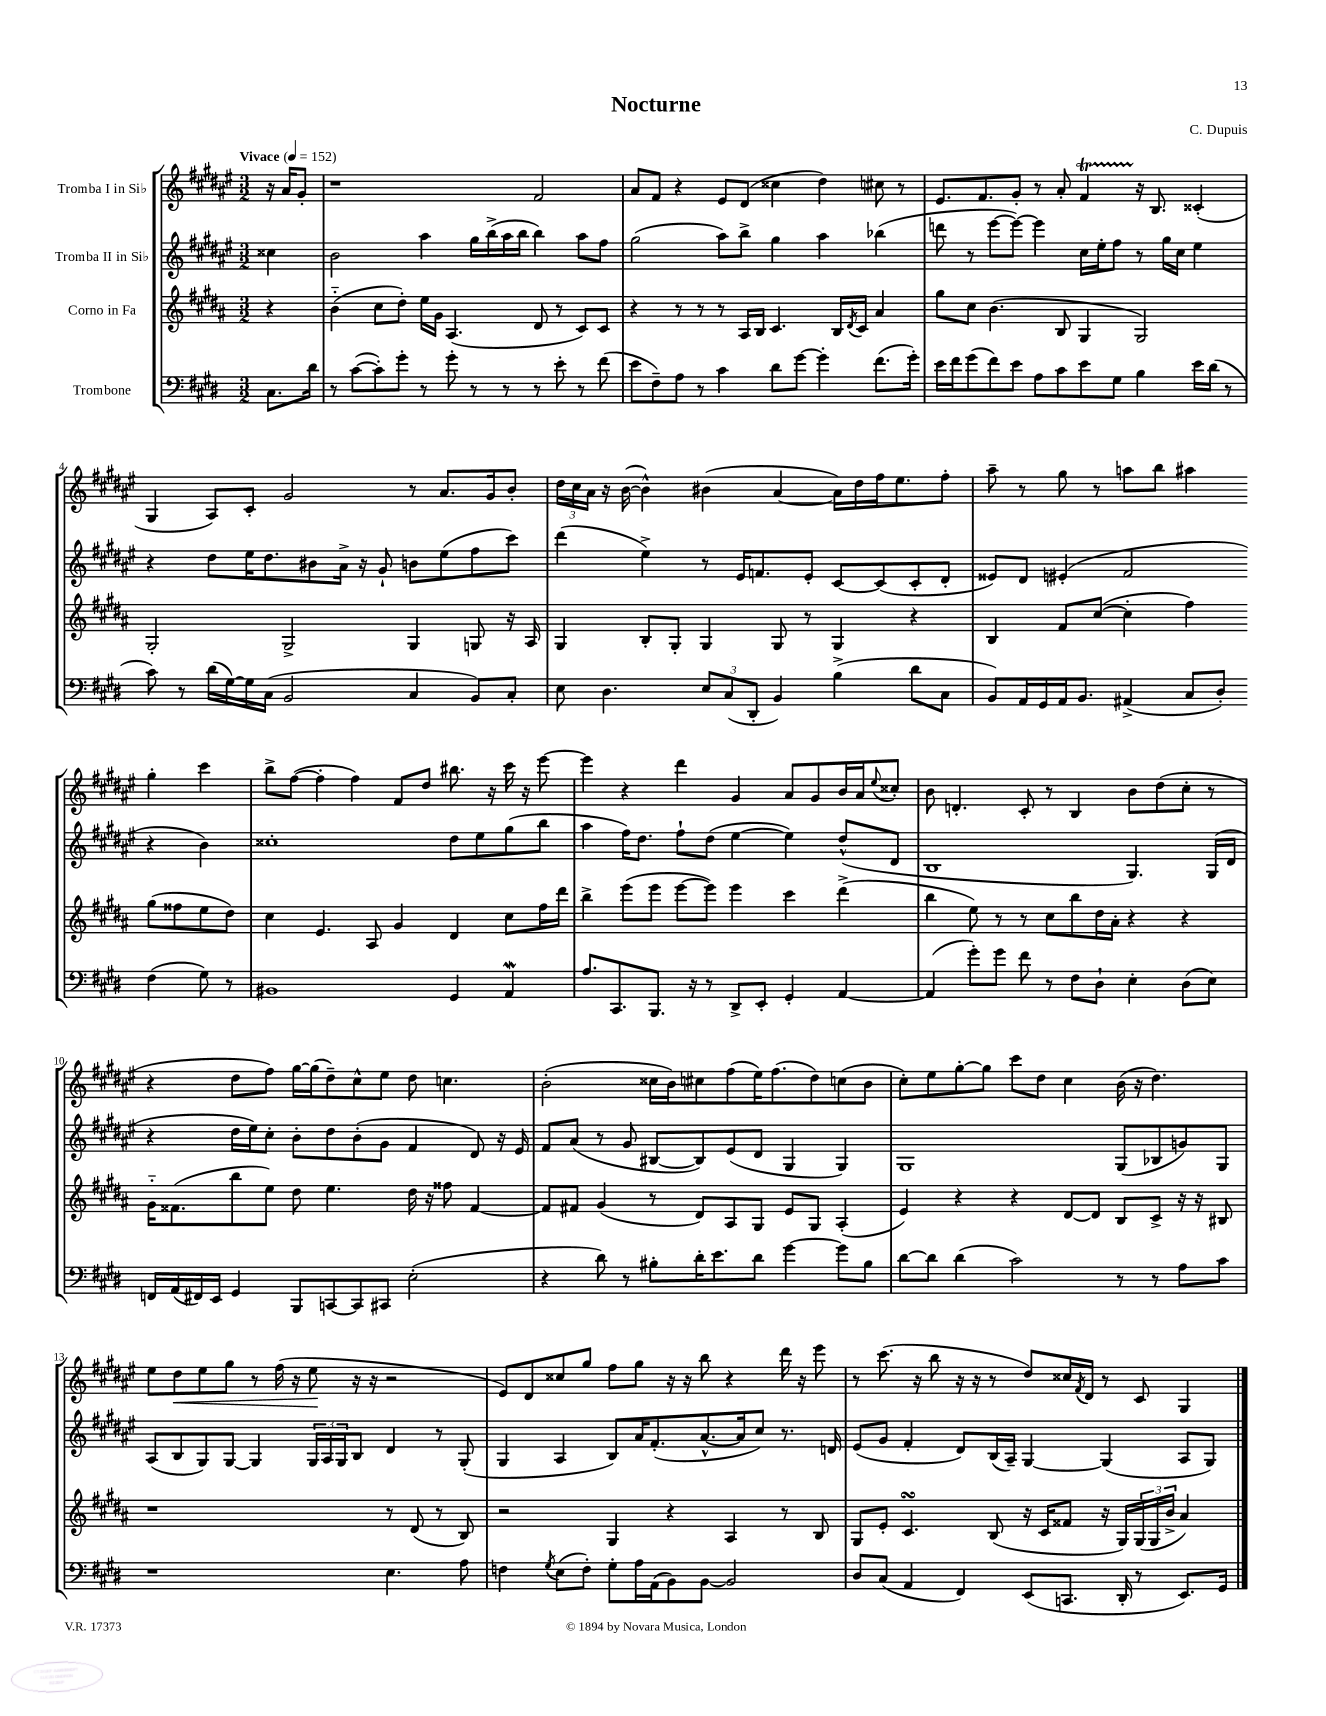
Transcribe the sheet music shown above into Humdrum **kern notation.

**kern	**kern	**kern	**kern	**dynam
*part4	*part3	*part2	*part1	*part1
*staff4	*staff3	*staff2	*staff1	*staff1
*I"Trombone	*I"Corno in Fa	*I"Tromba II in Si♭	*I"Tromba I in Si♭	*
*clefF4	*clefG2	*clefG2	*clefG2	*
*k[f#c#g#d#]	*k[f#c#g#d#a#]	*k[f#c#g#d#a#e#]	*k[f#c#g#d#a#e#]	*
*M3/2	*M3/2	*M3/2	*M3/2	*
*MM152	*MM152	*MM152	*MM152	*
=	=	=	=	=
!	!	!	!LO:TX:a:B:t=Vivace	!
8.C#\L	4r	4cc##X\	16r	.
.	.	.	16a#/KL	.
.	.	.	8g#'/J	.
16d#\Jk	.	.	.	.
=1	=1	=1	=1	=1
8r	(4b\	2b\	1r	.
([8c#\L	.	.	.	.
8c#'\])	8cc#\L	.	.	.
8g#'\J	8dd#'\J)	.	.	.
8r	16ee\LL	4aa#\	.	.
.	16g#\JJ	.	.	.
8g#'\	(4.A#/	.	.	.
8r	.	16gg#\LL	.	.
.	.	(16bb^\	.	.
8r	.	16aa#\	.	.
.	.	16bb\JJ	.	.
8r	8d#/	4bb\)	2f#/	.
8e'\	8r	.	.	.
8r	8c#/L)	8aa#\L	.	.
(8f#\	8c#/J	8ff#\J	.	.
=2	=2	=2	=2	=2
8e\L	4r	(2gg#\	8a#/L	.
8F#~\)	.	.	8f#/J	.
8A\J	8r	.	4r	.
8r	8r	.	.	.
4c#\	8r	8aa#\L)	8e#/L	.
.	16A#/LL	8bb^\J	(8d#/J	.
.	16B/JJ	.	.	.
8d#\L	4.c#/	4gg#\	4cc##X\	.
[8g#\J	.	.	.	.
4g#'\]	.	4aa#\	4dd#\)	.
.	16B/LL	.	.	.
.	8qd#/	.	.	.
.	16c#/JJ	.	.	.
(8.f#\L	4a#/	(4bb-X\	8cc#X\	.
.	.	.	8r	.
16g#'\Jk)	.	.	.	.
=3	=3	=3	=3	=3
16e\LL	8gg#\L	8dddn\	8.e#/L	.
16f#\J	.	.	.	.
(8g#\	8cc#\J	8r	.	.
.	.	.	8.f#/	.
8f#\)	(4.b\	[8eee#\L	.	.
8e\J	.	8eee#\J_)	8g#'/J	.
8A\L	.	4eee#\]	8r	.
8c#\	8B/	.	8a#'/	.
8e\	4G#/	16cc#\LL	4f#T/	.
.	.	16ee#'\J	.	.
8G#\J	.	8ff#\J	.	.
4B\	2G#/)	8r	16r	.
.	.	.	8.B/	.
.	.	16gg#\LL	.	.
.	.	16cc#\JJ	.	.
16e\LL	.	4ee#\	(4c##X'/	.
(16d#\JJ	.	.	.	.
8r	.	.	.	.
!!LO:LB:g=z
=4	=4	=4	=4	=4
8c#\)	2G#'/	4r	4G#/	.
8r	.	.	.	.
(16d#\LL	.	8dd#\L	8A#/L)	.
[16G#\)	.	.	.	.
16G#\]	.	16ee#\K	8c#'/J	.
(16C#\JJ	.	8.dd#\	.	.
2BB/	2G#^/	.	2g#/	.
.	.	8b#X\	.	.
.	.	16a#^\Jk	.	.
.	.	16r	.	.
.	.	8g#`/	.	.
4C#/	4G#/	8bn\L	8r	.
.	.	(8ee#\	8.a#/L	.
8BB/L)	8Gn/	8ff#\	.	.
.	.	.	16g#/k	.
8C#'/J	16r	8ccc#\J)	8b'/J	.
.	16A#/	.	.	.
=5	=5	=5	=5	=5
8E\	4G#/	(4ddd#\	24dd#\LL	.
.	.	.	24cc#\	.
.	.	.	24a#\JJ	.
4.D#\	.	.	16r	.
.	.	.	([16b\	.
.	8B'/L	4ee#^\)	4b^^\])	.
.	8G#'/J	.	.	.
12E/L	4G#/	8r	(4b#X\	.
(12C#/	.	.	.	.
.	.	16e#/KL	.	.
12DD#'/J	.	.	.	.
.	.	8.fn/	.	.
4BB/)	8G#/	.	[4a#/	.
.	8r	8e#'/J	.	.
(4B^\	4G#/	[8c#/L	16a#\LL])	.
.	.	.	16dd#\	.
.	.	(8c#/]	16ff#\J	.
.	.	.	8.ee#\	.
8d#\L	4r	8c#'/	.	.
8C#\J	.	8d#'/J	8ff#'\J	.
=6	=6	=6	=6	=6
8BB/L)	4B/	8e##X/L)	8aa#~\	.
16AA/L	.	8d#/J	8r	.
16GG#/	.	.	.	.
16AA/J	8f#/L	(4e#X'/	8gg#\	.
8.BB/J	.	.	.	.
.	([8cc#/J	.	8r	.
(4AA#X^/	4cc#'\]	2f#/	8aan\L	.
.	.	.	8bb\J	.
8C#/L	4ff#\)	.	4aa#X\	.
8D#'/J)	.	.	.	.
(4F#\	(8gg#\L	4r	4gg#'\	.
.	8ff##X\	.	.	.
8G#\)	8ee\	4b\)	4ccc#\	.
8r	8dd#\J)	.	.	.
!!LO:LB:g=z
=7	=7	=7	=7	=7
1BB#X	4cc#\	1cc##X'	8bb^\L	.
.	.	.	([8ff#\J	.
.	4.e/	.	4ff#'\]	.
.	.	.	4ff#\)	.
.	8A#/	.	.	.
.	4g#/	.	8f#/L	.
.	.	.	8dd#/J	.
4GG#/	4d#/	8dd#\L	8.bb#X\	.
.	.	8ee#\	.	.
.	.	.	16r	.
4AAw/	8cc#\L	(8gg#\	16ccc#\	.
.	.	.	16r	.
.	16ff#\L	8bb\J	[8eee#\	.
.	16ddd#\JJ	.	.	.
=8	=8	=8	=8	=8
8.A/L	4bb^\	4aa#\	4eee#\]	.
8.CC#/	.	.	.	.
.	(8eee\L	16ff#\KL)	4r	.
.	.	8.dd#\J	.	.
8.BBB/J	8eee\J	.	.	.
.	[8eee\L	8ff#`\L	4ddd#\	.
16r	.	.	.	.
8r	8eee\J])	(8dd#\J	.	.
8DD#^/L	4eee\	[4ee#\	4g#/	.
8EE'/J	.	.	.	.
4GG#'/	4ccc#\	4ee#\])	8a#/L	.
.	.	.	8g#/	.
[4AA/	(4ddd#^\	(8dd#^^/L	16b/L	.
.	.	.	16a#/J	.
.	.	.	8qqee#/	.
.	.	8d#/J	8cc##X'/J	.
=9	=9	=9	=9	=9
(4AA/]	4bb\	1B	8b\	.
.	.	.	4.dn'/	.
8g#'\L)	8ee\)	.	.	.
8g#\J	8r	.	.	.
8f#\	8r	.	8c#'/	.
8r	8cc#\L	.	8r	.
8F#\L	8bb\	.	4B/	.
8D#`\J	16dd#\L	.	.	.
.	16a#'\JJ	.	.	.
4E'\	4r	4.G#/)	8b\L	.
.	.	.	(8dd#\	.
(8D#\L	4r	.	8cc#'\J	.
8E\J)	.	(16G#/LL	8r	.
.	.	16d#/JJ	.	.
!!LO:LB:g=z
=10	=10	=10	=10	=10
16FFn/LL	16g#\KL	4r	4r	.
(16AA/	(8.f##X\	.	.	.
16FF#X/)	.	.	.	.
16EE/JJ	.	.	.	.
4GG#/	8bb\	16dd#\LL	8dd#\L	.
.	.	16ee#\J)	.	.
.	8ee\J)	8cc#'\J	8ff#\J)	.
8BBB/L	8dd#\	8b'\L	[16gg#\LL	.
.	.	.	(16gg#\J]	.
[8CCn/	4.ee\	8dd#\	8dd#~\)	.
8CC/]	.	(8b'\	8cc#^^\	.
8CC#X/J	.	8g#\J	8ee#\J	.
(2E'\	16dd#\	4f#/	8dd#\	.
.	16r	.	.	.
.	8ff##X\	.	4.ccn\	.
.	[4f##/	8d#/)	.	.
.	.	16r	.	.
.	.	16e#/	.	.
=11	=11	=11	=11	=11
4r	8f##/L]	8f#/L	(2b'\	.
.	8f#X/J	(8a#/J	.	.
8d#\)	(4g#/	8r	.	.
8r	.	8g#/	.	.
8B#X'\L	8r	[8B#X/L	16cc##X\LL	.
.	.	.	16b\J)	.
16d#'\K	8d#/L)	8B#/])	8cc#X\	.
8.e\	.	.	.	.
.	8A#/	(8e#/	(8ff#\	.
8d#\J	8G#/J	8d#/J	16ee#\K)	.
.	.	.	(8.ff#\	.
[4g#\	8e/L	4G#/	.	.
.	8G#/J	.	8dd#\)	.
8g#\L]	(4A#'/	4G#/)	(8ccn\	.
8B#\J	.	.	8b\J	.
=12	=12	=12	=12	=12
[8d#\L	4e/)	1G#	8cc#'\L)	.
8d#\J]	.	.	8ee#\	.
(4d#\	4r	.	[8gg#'\	.
.	.	.	8gg#\J]	.
2c#\)	4r	.	8ccc#\L	.
.	.	.	8dd#\J	.
.	[8d#/L	.	4cc#\	.
.	8d#/J]	.	.	.
8r	8B/L	(8G#/L	(16b\	.
.	.	.	16r	.
8r	8c#^/J	8B-X/	4.dd#\)	.
8A\L	16r	8gn/)	.	.
.	16r	.	.	.
8c#\J	8B#X/	8G#/J	.	.
!!LO:LB:g=z
=13	=13	=13	=13	=13
1r	1r	(8A#/L	8ee#\L	.
!	!	!	!	!LO:HP:b
.	.	8B/	8dd#\	<
.	.	8G#/)	8ee#\	.
.	.	[8G#/J	8gg#\J	.
.	.	4G#/]	8r	.
.	.	.	(16ff#\	.
.	.	.	16r	.
.	.	24G#/LL	8ee#\	.
.	.	24A#/	.	.
.	.	24G#/J	.	.
.	.	8B/J	16r	[
.	.	.	16r	.
4.E\	8r	4d#/	2r	.
.	(8d#/	.	.	.
.	8r	8r	.	.
8A\	8B/)	(8G#'/	.	.
=14	=14	=14	=14	=14
4Fn\	2r	4G#/	8e#/L)	.
.	.	.	8d#/	.
8qG#/	.	.	.	.
(8E\L	.	4A#/	8cc##X/	.
8F'\J)	.	.	8gg#/J	.
8G#'\L	4G#/	8B/L)	8ff#\L	.
16A\L	.	16a#/K	8gg#\J	.
(16AA\J	.	(8.f#'/	.	.
8BB\)	4r	.	16r	.
.	.	.	16r	.
[8BB\J	.	[8.a#^^/	8bb\	.
2BB/]	4A#/	.	4r	.
.	.	16a#/k]	.	.
.	.	8cc#/J)	.	.
.	8r	8.r	16ddd#\	.
.	.	.	16r	.
.	8B/	.	8eee#\	.
.	.	16dn/	.	.
=15	=15	=15	=15	=15
8D#/L	8G#/L	(8e#/L	8r	.
(8C#/J	8e'/J	8g#/J	(8.ccc#\	.
4AA/	4.c#sSSS/	4f#'/	.	.
.	.	.	16r	.
.	.	.	8bb\	.
4FF#/)	.	8d#/L)	16r	.
.	.	.	16r	.
.	(8B/	(16B/L	8r	.
.	.	16A#~/JJ)	.	.
(8EE/L	16r	[4G#/	8dd#/L)	.
.	16c#/KL	.	.	.
8.CCn/J	8f##X/J	.	16cc##X/L	.
.	.	.	8qf#/	.
.	.	.	16d#/JJ	.
.	16r	(4G#/]	8r	.
16DD#'/	16G#/LL)	.	.	.
8r	(24G#/	.	8c#/	.
.	24G#/	.	.	.
.	24b^/JJ	.	.	.
8.EE/L)	4a#/)	8A#/L	4G#/	.
.	.	8G#/J)	.	.
16GG#/Jk	.	.	.	.
==	==	==	==	==
*-	*-	*-	*-	*-
